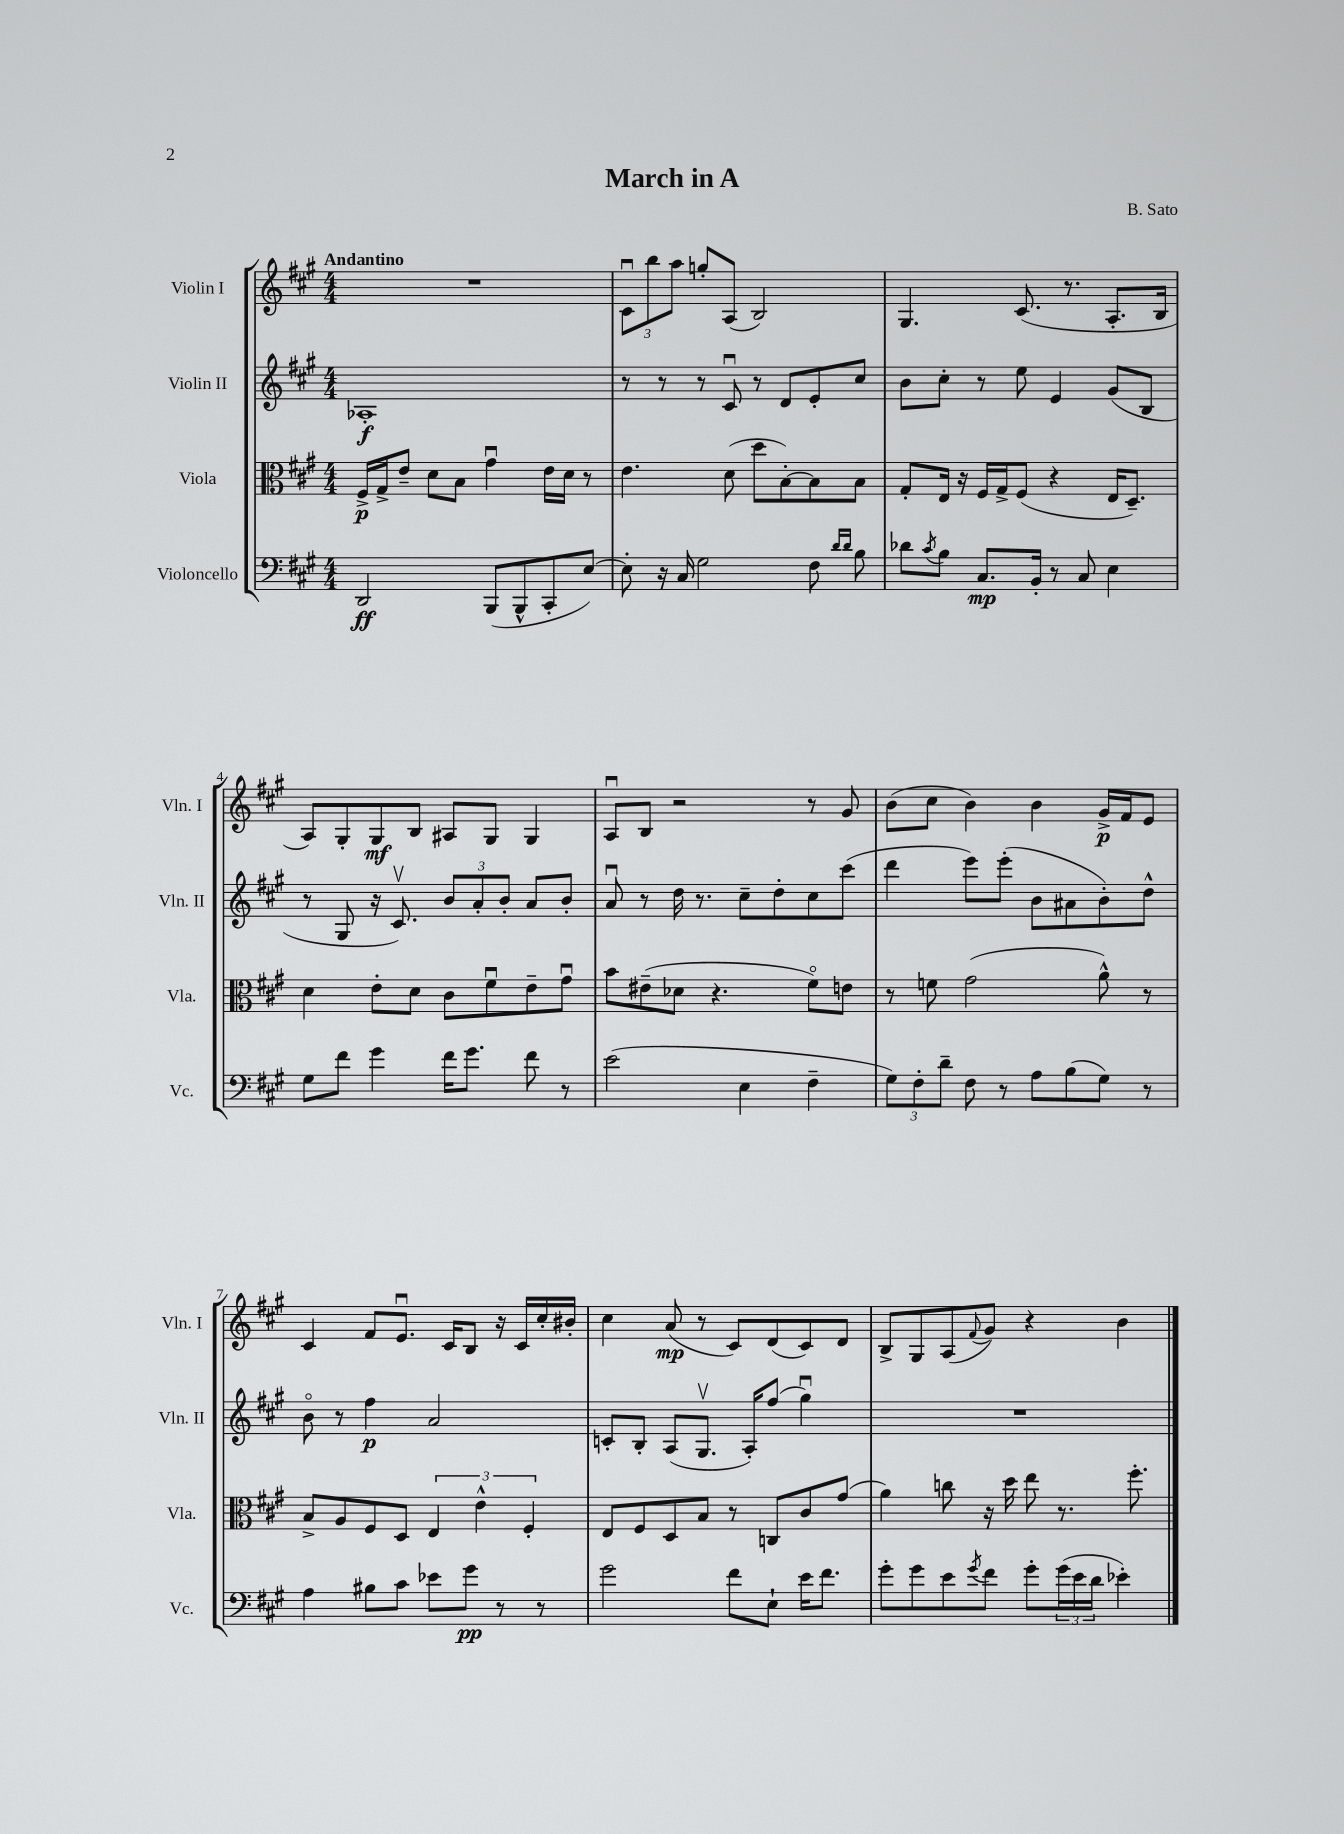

**kern	**kern	**kern	**kern
*staff4	*staff3	*staff2	*staff1
*clefF4	*clefC3	*clefG2	*clefG2
*k[f#c#g#]	*k[f#c#g#]	*k[f#c#g#]	*k[f#c#g#]
*M4/4	*M4/4	*M4/4	*M4/4
2DD/	16F#^/LL	1A-'	1r
.	16G#^/J	.	.
.	8e~/J	.	.
.	8d\L	.	.
.	8B\J	.	.
(8BBB/L	4g#u\	.	.
8BBB^^/	.	.	.
8CC#'/	16e\LL	.	.
.	16d\JJ	.	.
[8E/J)	8r	.	.
=	=	=	=
8E'\]	4.e\	8r	12c#u\L
.	.	.	12bb\
16r	.	8r	.
.	.	.	12aa\J
16C#/	.	.	.
2G#\	.	8r	8gg'/L
.	(8d\	8c#u/	(8A/J
.	8dd\L	8r	2B/)
.	[8B'\)	8d/L	.
8F#\	8B\]	8e'/	.
16qqd/LL	.	.	.
16qqd/JJ	.	.	.
8B\	8B\J	8cc#/J	.
=	=	=	=
8d-\L	8G#'/L	8b\L	4.G#/
8qc#/	.	.	.
8B\J	16E/Jk	8cc#'\J	.
.	16r	.	.
8.C#/L	16F#/LL	8r	.
.	16G#^/J	.	.
.	(8F#/J	8ee\	(8.c#/
16BB'/Jk	.	.	.
8r	4r	4e/	.
.	.	.	8.r
8C#/	.	.	.
4E\	16E/LK	(8g#/L	8.A'/L
.	8.D~/J)	.	.
.	.	8B/J	.
.	.	.	16B/Jk
=	=	=	=
8G#\L	4d\	8r	8A/L)
8f#\J	.	8G#/	8G#'/
4g#\	8e'\L	16r	8G#/
.	.	8.c#v/)	.
.	8d\J	.	8B/J
16f#\LK	8c#\L	12b/L	8A#/L
8.g#\J	.	.	.
.	.	12a'/	.
.	8f#u\	.	8G#/J
.	.	12b'/J	.
8f#\	8e~\	8a/L	4G#/
8r	8g#u\J	8b'/J	.
=	=	=	=
(2e\	8b\L	8au/	8Au/L
.	(8e#~\	8r	8B/J
.	8d-\J	16dd\	2r
.	.	8.r	.
.	4.r	.	.
4E\	.	8cc#~\L	.
.	.	8dd'\	.
4F#~\	8f#o\L)	8cc#\	8r
.	8e\J	(8ccc#\J	8g#/
=	=	=	=
12G#\L)	8r	4ddd\	(8b\L
12F#'\	.	.	.
.	8f\	.	8cc#\J
12d~\J	.	.	.
8F#\	(2g#\	8eee\L)	4b\)
8r	.	(8eee'\J	.
8A\L	.	8b\L	4b\
(8B\	.	8a#\	.
8G#\J)	8a^^\)	8b'\)	16g#^/LL
.	.	.	16f#/J
8r	8r	8dd^^\J	8e/J
=	=	=	=
4A\	8B^/L	8bo\	4c#/
.	8A/	8r	.
8B#\L	8F#/	4ff#\	8f#/L
8c#\J	8D/J	.	8.eu/J
8e-\L	6E/	2a/	.
.	.	.	16c#/LK
8g#\J	.	.	8B/J
.	6e^^\	.	.
8r	.	.	16r
.	.	.	16c#/LL
.	6F#'/	.	.
8r	.	.	16cc#'/
.	.	.	16b#'/JJ
=	=	=	=
2g#\	8E/L	8c'/L	4cc#\
.	8F#/	8B'/J	.
.	8D/	(8A/L	(8a/
.	8B/J	8.G#v/J	8r
8f#\L	8r	.	8c#/L)
.	.	16A'/LK)	.
8E`\J	8C/L	(8ff#/J	(8d/
16e\LK	8c#/	4gg#u\)	8c#/)
8.f#\J	.	.	.
.	(8g#/J	.	8d/J
=	=	=	=
8g#'\L	4a\)	1r	8B^/L
8g#\	.	.	8G#/
8e\	8cc\	.	(8A/
8qg#/	.	.	8qqf#/
8f#\J	16r	.	8g#/J)
.	16dd\	.	.
8g#'\L	8ee\	.	4r
(24g#\L	8.r	.	.
24e\	.	.	.
24d\JJ	.	.	.
4e-'\)	.	.	4b\
.	8.ff#'\	.	.
==	==	==	==
*-	*-	*-	*-
